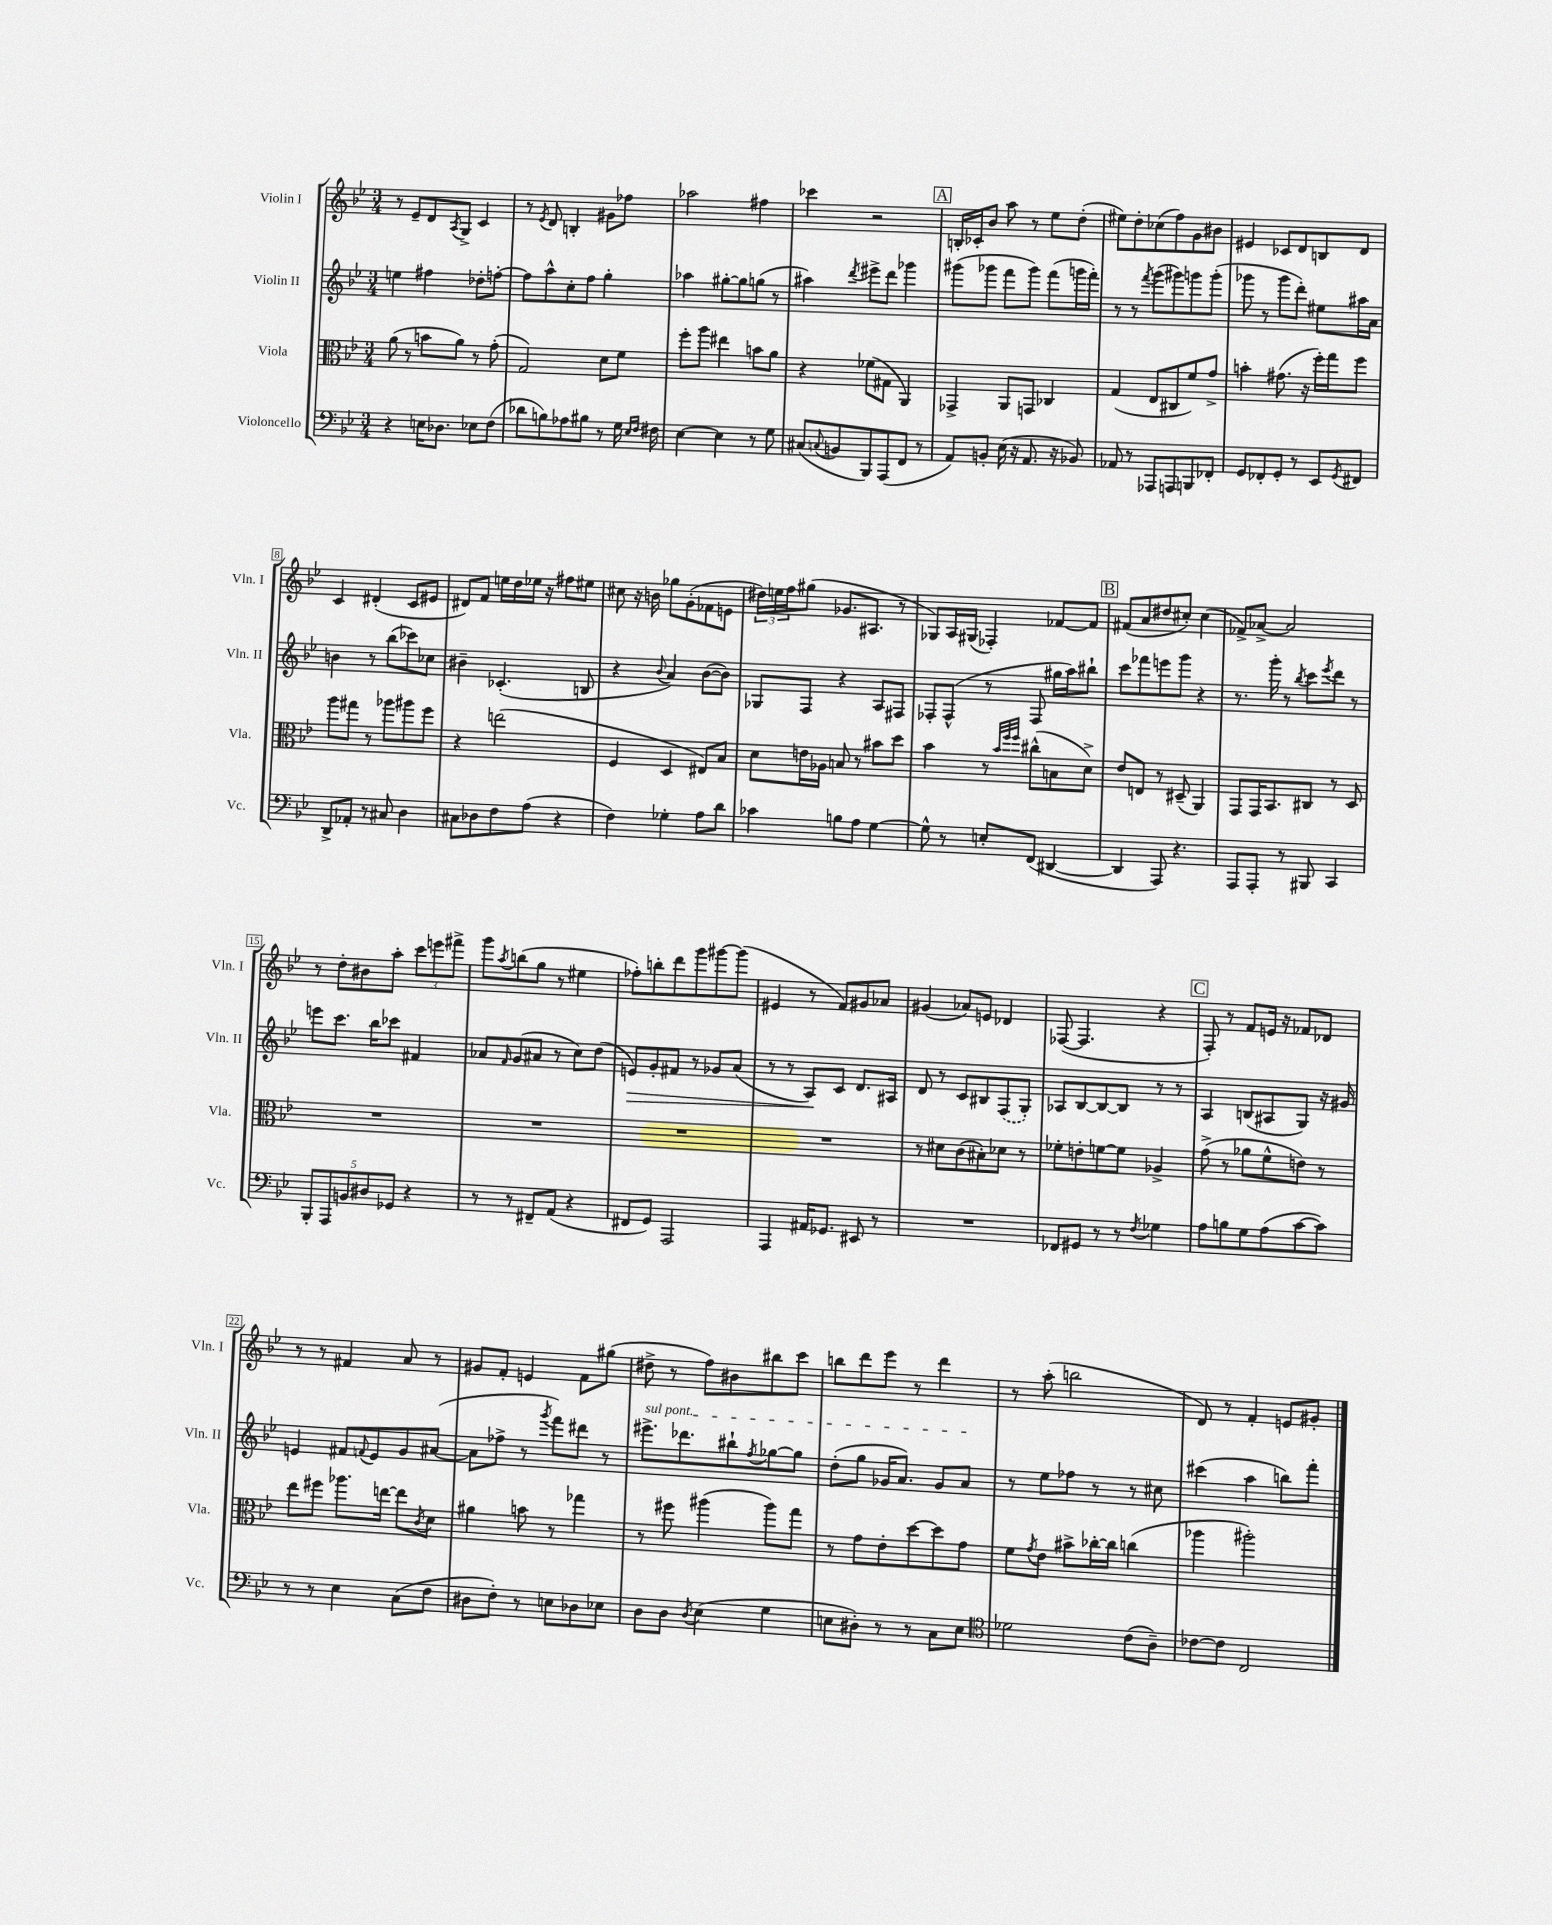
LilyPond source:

<<
\new StaffGroup <<
\new Staff = "s0" \with { instrumentName = "Violin I" shortInstrumentName = "Vln. I" } {
    \clef treble \key bes \major \numericTimeSignature \time 3/4
    r8 ees'8-- d'8 \acciaccatura { a8 } g8-> c'4 |
    r8 \acciaccatura { ees'8 } d'8 b4-. gis'8 fes''8 |
    aes''2 fis''4 |
    ces'''4 r2 |
    \mark \markup { \box "A" } b16-. ces'16-. bes'8 a''8 r8 ees''8 d''8-.( |
    eis''8) d''8-. ces''8( f''8) g'8 bis'8 |
    eis'4 ces'8 d'8 b8 d'8 |
    c'4 dis'4-.( c'8 eis'8 |
    dis'8) f'8 e''16 d''16 ees''16 r16 fis''8 eis''8 |
    cis''8 r16 b'16 ges''8 g'8-.( fes'8 e'8 |
    \tuplet 3/2 { dis''16) e''16 f''16 } gis''8( ges'8. ais8. r8 |
    ges8) a16 gis16( fes4-.) fes'8~ fes'8 |
    \mark \markup { \box "B" } fis'8( a'8 dis''8 cis''8-.) cis''4( |
    fes'8->) aes'8~-> aes'2 |
    r8 d''8-. bis'8 a''8-. \tuplet 3/2 { c'''8 e'''8 fis'''8-> } |
    g'''8 \acciaccatura { a''8 } b''8( g''8 r8 eis''4 |
    fes''8-.) b''8-. d'''8 g'''8 gis'''8~ gis'''8( |
    eis'4 r8 f'8) gis'8 aes'8 |
    gis'4( aes'8) e'8 des'4 |
    fes8~( fes4. r4 |
    \mark \markup { \box "C" } f8-.) r8 f'8 e'16 r16 fes'8 des'8 |
    r8 r8 fis'4 a'8 r8 |
    gis'8 f'8-. e'4 f'8 gis''8( |
    dis''8-> r8 f''8) bis'8 bis''8 c'''8 |
    b''8 d'''8 ees'''8 r8 d'''4 |
    r8 a''8-.( b''2 |
    d'8) r8 f'4-. e'8 gis'8-. \bar "|." |
}
\new Staff = "s1" \with { instrumentName = "Violin II" shortInstrumentName = "Vln. II" } {
    \clef treble \key bes \major \numericTimeSignature \time 3/4
    e''4 fis''4 des''8-. f''8~-. |
    f''8 a''8-^ c''8-. f''8 g''4-. |
    aes''4 gis''8~-. gis''8 g''8( r8 |
    ais''4) \acciaccatura { d'''8 } eis'''8-> d'''8 ges'''4 |
    \mark \markup { \box "A" } gis'''8( ges'''8 f'''8 ges'''8) f'''8( g'''16 f'''16-.) |
    r8 r8 \acciaccatura { f'''8 } g'''8( gis'''8) g'''8 g'''8-.( |
    ges'''8 r8 ges'''8 d'''8-.) eis''8 ais''16 a'16 |
    b'4 r8 bes''8( ces'''8) ces''8 |
    bis'4-- ces'4.-.( b8 |
    r4 \appoggiatura { bes'8 } a'4) bes'8~( bes'8) |
    ges8 f8 r4 a8 fis8 |
    fes8-. fes8-^( r8 fes8 gis''16 a''16) bis''8-! |
    \mark \markup { \box "B" } c'''8 fes'''8 e'''8 g'''8 r4 |
    r8. g'''16-. r8 \acciaccatura { bes''8 } c'''8 \acciaccatura { ees'''8 } d'''8 r8 |
    e'''8 c'''8. bes''16 ces'''8 fis'4 |
    aes'8 \grace { f'16 } g'8( ais'8 r8 c''8) d''8( |
    e'8\>) g'8-. fis'8 r8 ges'8 a'8( |
    r8 r8 a8\!) c'8 d'8. ais16 |
    d'8 r8 c'8 bis8 \once \slurDashed f8( g8-.) |
    aes8 bes8~ bes8~ bes8 r8 r8 |
    \mark \markup { \box "C" } a4 b8( ais8 g8) r16 gis'16 |
    e'4 fis'8 \appoggiatura { f'8 } e'8 g'8 ais'8~( |
    ais'8 fes''8-> r8 \acciaccatura { g'''8 } f'''8) dis'''8 r8 |
    \once \override TextSpanner.bound-details.left.text = \markup { \italic "sul pont." } eis'''8.->\startTextSpan des'''8. bis''8-! \acciaccatura { f''8 } ges''8~ ges''8 |
    d''8-.( g''8 ges'16 a'8.) ges'8 a'8\stopTextSpan |
    r8 ees''8 fes''8 r8 r8 cis''8 |
    cis'''4( a''4 b''8) f'''8-. \bar "|." |
}
\new Staff = "s2" \with { instrumentName = "Viola" shortInstrumentName = "Vla." } {
    \clef alto \key bes \major \numericTimeSignature \time 3/4
    a'8( r8 b'8 a'8) r8 g'8-.( |
    g2) d'8 f'8 |
    f''8-. a''8 eis''4 b'8 a'8 |
    r4 fes'8( gis8 a,4) |
    \mark \markup { \box "A" } ges,4-> a,8 g,8 ces4 |
    g4( ees8 cis8 f'8) g'8-> |
    b'4-. gis'8.( r16 f''16-.) g''16 f''8 |
    a''8 gis''8 r8 aes''8 ais''8 f''8 |
    r4 e''2( |
    f4 d4 eis8) bes8 |
    d'8 e'16 aes16 b8 r8 bis'8 d''8 |
    bes'4 r8 \grace { bes'32 f''32 f''32 } cis''8-^( b8 d'8->) |
    \mark \markup { \box "B" } ees'8 e8 r8 dis8--( a,4) |
    g,8 g,16 bes,8. cis8 r8 d8 |
    R2. |
    R2. |
    R2. |
    R2. |
    r8 dis'8 c'8( bis8-.) des'8 r8 |
    fes'8-. e'8-. f'8~ f'8 aes4-> |
    \mark \markup { \box "C" } g'8->( r8 aes'8 f'8-^ e'8) r8 |
    ees''8 fis''8 aes''8. e''16~ e''8 \acciaccatura { c'8 } d'8 |
    ais'4 b'8 r8 ges''4 |
    r8 fis''8 ais''4( ais''8) g''8 |
    r8 g'8 ees'8-. d''8~ d''8 g'8 |
    f'8 \acciaccatura { g'8 } ees'8 bis'8-> ces''16~-. ces''16 c''4( |
    aes''4 ais''2-.) \bar "|." |
}
\new Staff = "s3" \with { instrumentName = "Violoncello" shortInstrumentName = "Vc." } {
    \clef bass \key bes \major \numericTimeSignature \time 3/4
    r4 e16 des8. ees8 f8( |
    des'8 b8) aes8 bis8 r8 g16 \grace { ees16 f16 } fis16 |
    ees4~ ees4 r8 g8 |
    cis8( \appoggiatura { c8 } b,8 bes,,8) a,,8( f,8 r8 |
    \mark \markup { \box "A" } a,8) b,8-. ees16( r16 a,8. r16 bes,8) |
    aes,8 r8 aes,,8 a,,8 b,,8 fes,8-. |
    g,8 fes,8-. g,8-. r8 ees,8 \acciaccatura { g,8 } fis,8 |
    d,8-> aes,8-. r8 cis8 d4 |
    cis8 des8 f8 a8( r4 |
    f4) ges4-. a8 d'8 |
    ces'4 b8 a8 g4~ |
    g8-^ r8 e8-. f,8( dis,4~ |
    \mark \markup { \box "B" } dis,4 a,,8) r4. |
    a,,8 a,,8-. r8 bis,,8 c,4 |
    \tuplet 5/4 { bes,,8-. a,,8 b,8 dis8 ges,8 } r4 |
    r8 r8 fis,8-- a,8( r4 |
    fis,8 g,8) a,,2 |
    a,,4 ais,16 ges,8. eis,8 r8 |
    R2. |
    fes,8 gis,8 r8 r8 \acciaccatura { f8 } ges4 |
    \mark \markup { \box "C" } a8 b8 g8 a8( c'8~ c'8) |
    r8 r8 ees4 c8( f8 |
    dis8 f8-.) r8 e8 des8 ees8 |
    d8 d8 \acciaccatura { d8 } ees4( g4 |
    e8 dis8-.) r8 r8 c8 e8 |
    \clef tenor des'2 c'8( a8--) |
    ces'8~ ces'8 c2 \bar "|." |
}
>>
>>
\layout { \context { \Score \override BarNumber.stencil = #(make-stencil-boxer 0.1 0.3 ly:text-interface::print) } }
